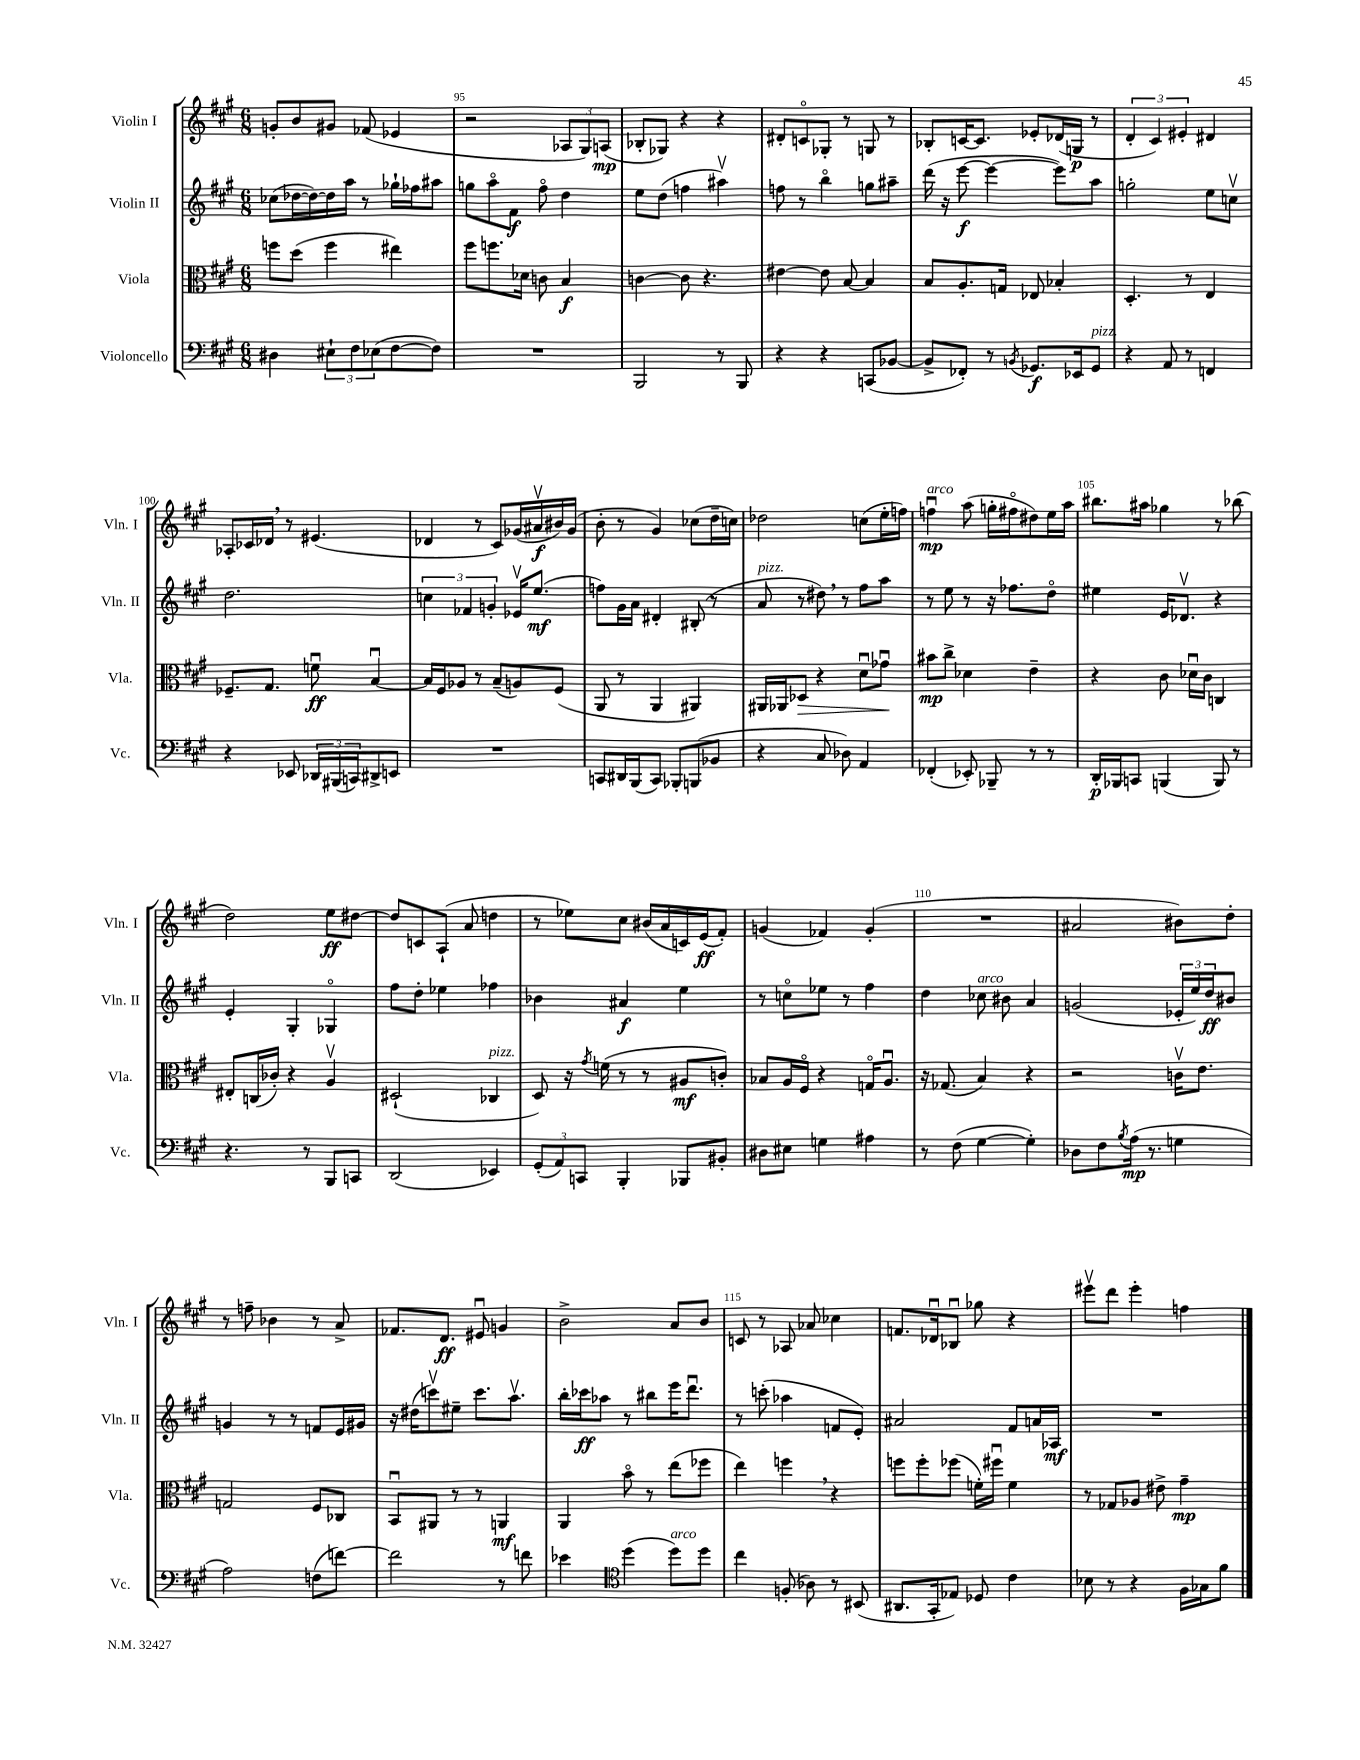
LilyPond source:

<<
\new StaffGroup <<
\new Staff = "s0" \with { instrumentName = "Violin I" shortInstrumentName = "Vln. I" } {
    \clef treble \key a \major \numericTimeSignature \time 6/8
    g'8-. b'8 gis'8 fes'8( ees'4 |
    r2 \tuplet 3/2 { aes8 gis8) a8\mp( } |
    bes8-. ges8) r4 r4 |
    dis'8-. c'8\flageolet ges8-. r8 g8 r8 |
    bes8-. c'16~ c'8. ees'8-. des'16( g16\p r8 |
    \tuplet 3/2 { d'4-. cis'4) eis'4-. } dis'4 |
    aes8-. ces'16 des'16 \breathe r8 eis'4.( |
    des'4 r8 cis'8) ges'16( ais'16\upbow\f bis'16) ges'16( |
    b'8-. r8 gis'4) ces''8( d''16-- c''16) |
    des''2 c''8( e''16-. f''16) |
    f''4\downbow\mp^\markup { \italic "arco" } a''8( g''16-. fis''16\flageolet dis''8) e''16 a''16 |
    bis''8. ais''16 ges''4 r8 bes''8( |
    d''2) e''8\ff dis''8~ |
    dis''8 c'8 a8-!( a'8 d''4 |
    r8 ees''8) cis''8 bis'16( a'16 c'16) e'16\ff( fis'8-.) |
    g'4( fes'4) g'4-.( |
    R2. |
    ais'2 bis'8) d''8-. |
    r8 f''8-- bes'4 r8 a'8-> |
    fes'8. d'8.\ff eis'8\downbow g'4 |
    b'2-> a'8 b'8 |
    c'8 r8 aes8 aes'8 ces''4 |
    f'8. des'16\downbow bes8\downbow ges''8 r4 |
    eis'''8\upbow d'''8 eis'''4-. f''4 \bar "|." |
}
\new Staff = "s1" \with { instrumentName = "Violin II" shortInstrumentName = "Vln. II" } {
    \clef treble \key a \major \numericTimeSignature \time 6/8
    ces''8( des''16~ des''16~) des''16 a''16 r8 ges''16-! fes''16 ais''8 |
    g''8 a''8\flageolet fis'8\f fis''8\flageolet d''4 |
    e''8 d''8( f''4 ais''4\upbow) |
    f''8 r8 b''4\flageolet g''8 ais''8-- |
    d'''16( r16 e'''8~\f e'''4~ e'''8) a''8 |
    g''2-. e''8 c''8\upbow |
    d''2. |
    \tuplet 3/2 { c''4 fes'4 g'4-. } ees'16\upbow e''8.\mf( |
    f''8) gis'16 a'16 dis'4-. bis8-.( r8 |
    a'8^\markup { \italic "pizz." } r8 dis''8) \breathe r8 fis''8 a''8 |
    r8 e''8 r8 r16 fes''8. d''8\flageolet |
    eis''4 e'16 des'8.\upbow r4 |
    e'4-. gis4-. ges4\flageolet |
    fis''8 d''8-. ees''4 fes''4 |
    bes'4 ais'4\f e''4 |
    r8 c''8\flageolet ees''8 r8 fis''4 |
    d''4 ces''8^\markup { \italic "arco" } bis'8 a'4 |
    g'2( \tuplet 3/2 { ees'16-. e''16) d''16\ff } bis'8 |
    g'4 r8 r8 f'8 e'16 gis'16 |
    r16 dis''16( c'''8\upbow) eis''8-- c'''8. a''8.\upbow |
    b''16-. ces'''16\ff aes''8 r8 bis''8 e'''16 d'''8.\downbow |
    r8 c'''8-.( aes''4 f'8 e'8-.) |
    ais'2 fis'8 a'16 aes16\mf |
    R2. \bar "|." |
}
\new Staff = "s2" \with { instrumentName = "Viola" shortInstrumentName = "Vla." } {
    \clef alto \key a \major \numericTimeSignature \time 6/8
    f''8 d''8( f''4 eis''4) |
    fis''8 f''8. des'16 c'8 b4\f |
    c'4~ c'8 r4. |
    eis'4~ eis'8 b8~ b4 |
    b8 a8.-. g16 ees8 bes4-. |
    d4.-. r8 e4 |
    fes8.-- gis8. f'8\downbow\ff b4~\downbow |
    b16 fis16 aes8 r8 b8--( a8) fis8( |
    a,8 r8 a,4 ais,4) |
    ais,16 aes,16 des8\> r4 d'8\downbow ges'8\downbow\! |
    bis'8\mp cis''8-> des'4 e'4-- |
    r4 cis'8 des'16\downbow cis'16 c4 |
    eis8-. c16( ces'16-.) r4 a4\upbow |
    dis2-!( ces4^\markup { \italic "pizz." } |
    d8) r16 \acciaccatura { gis'8 } f'16( r8 r8 ais8\mf c'8-.) |
    bes8 a16 fis16\flageolet r4 g16\flageolet a8.\downbow |
    r16 ges8.( b4) r4 |
    r2 c'16\upbow e'8. |
    g2 fis8 ces8 |
    b,8\downbow ais,8 r8 r8 a,4\mf |
    a,4 b'8\flageolet r8 e''8( fes''8 |
    e''4) f''4 \breathe r4 |
    f''8 f''8-. fes''8( f'16-.) fis''16\downbow f'4 |
    r8 ges8 aes8 eis'8-> gis'4--\mp \bar "|." |
}
\new Staff = "s3" \with { instrumentName = "Violoncello" shortInstrumentName = "Vc." } {
    \clef bass \key a \major \numericTimeSignature \time 6/8
    dis4 \tuplet 3/2 { eis8-! fis8 ees8( } fis8~ fis8) |
    R2. |
    b,,2 r8 b,,8 |
    r4 r4 c,8( bes,8~ |
    bes,8-> fes,8-.) r8 \acciaccatura { b,8 } ges,8.\f ees,16 ges,8^\markup { \italic "pizz." } |
    r4 a,8 r8 f,4 |
    r4 ees,8 \tuplet 3/2 { des,16 bis,,16( c,16) } dis,8-> e,8 |
    R2. |
    c,8 dis,16 b,,16( c,8) bes,,8-. b,,8( bes,8 |
    r4 cis8 des8) a,4 |
    fes,4-.( ees,8-.) bes,,8-- r8 r8 |
    d,16-.\p bes,,16 c,8 b,,4( b,,8) r8 |
    r4. r8 b,,8 c,8 |
    d,2( ees,4) |
    \tuplet 3/2 { gis,8-.( a,8) c,8 } b,,4-. bes,,8 bis,8-. |
    dis8 eis8 g4 ais4 |
    r8 fis8( gis4~ gis4-.) |
    des8 fis8 \acciaccatura { b8 } a16\mp( r8. g4 |
    a2) f8( f'8~) |
    f'2 r8 f'8 |
    ees'4 \clef tenor d''4( d''8^\markup { \italic "arco" }) d''8 |
    cis''4 f8-.( aes8) r8 bis,8( |
    ais,8. gis,16-. ees8) des8 cis'4 |
    bes8 r8 r4 fis16 ges16 fis'8 \bar "|." |
}
>>
>>
\layout { \context { \Score currentBarNumber = #94 \override BarNumber.break-visibility = ##(#f #t #t) barNumberVisibility = #(every-nth-bar-number-visible 5) } }
